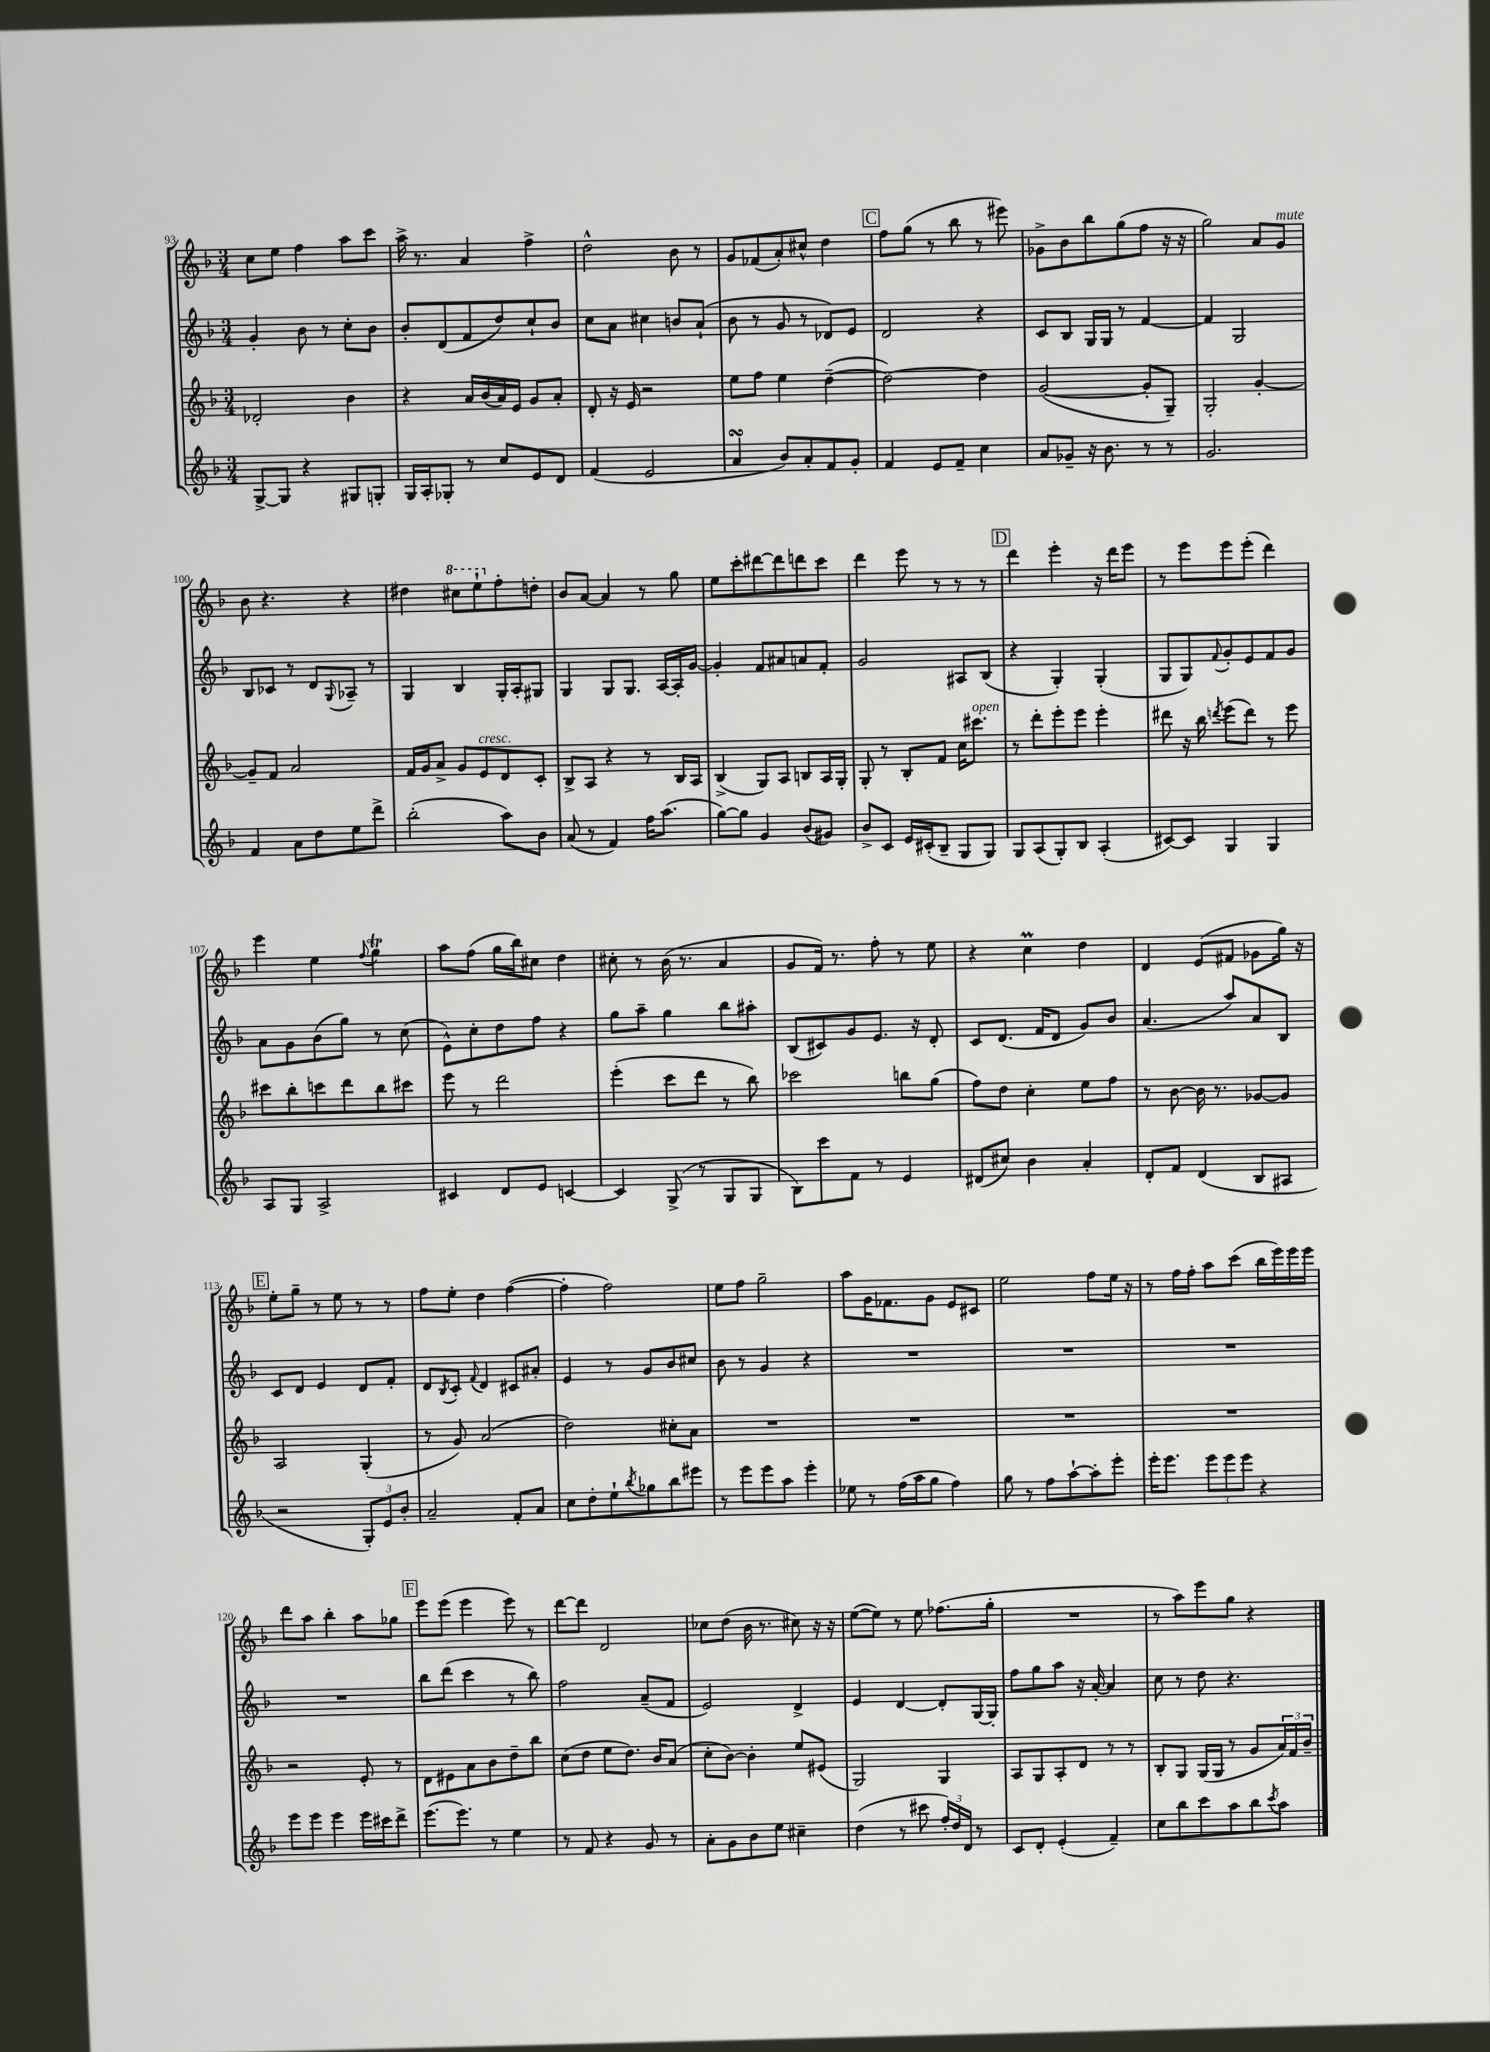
<<
\new StaffGroup <<
\new Staff = "s0" {
    \clef treble \key f \major \numericTimeSignature \time 3/4
    c''8 e''8 f''4 a''8 c'''8 |
    a''16-> r8. a'4 f''4-> |
    d''2-^ bes'8 r8 |
    g'8 fes'8( a'8-.) cis''8-^ d''4 |
    \mark \markup { \box "C" } f''8 g''8( r8 bes''8 r8 eis'''8) |
    ges'8-> bes'8 bes''8 g''8( f''8 r16 r16 |
    g''2) a'8 g'8^\markup { \italic "mute" } |
    bes'8 r4. r4 |
    dis''4 \ottava #1 cis'''8 e'''8-! \ottava #0 f''8-. d''8-. |
    bes'8 a'8~ a'4 r8 g''8 |
    e''8 c'''8-. dis'''8~ dis'''8 d'''8 c'''8 |
    d'''4 e'''8 r8 r8 r8 |
    \mark \markup { \box "D" } d'''4 e'''4-. r16 d'''16 e'''8 |
    r8 e'''8 e'''8 e'''8-.( d'''4) |
    e'''4 e''4 \appoggiatura { f''8 } g''4\trill |
    a''8 f''8( g''16 bes''16) cis''8 d''4 |
    cis''8-. r8 bes'16( r8. a'4 |
    g'8 f'16) r8. f''8-. r8 e''8 |
    r4 c''4\prall d''4 |
    d'4 e'8( fis'8 ges'8 g''16) r16 |
    \mark \markup { \box "E" } e''8-. g''8-- r8 e''8 r8 r8 |
    f''8 e''8-. d''4 f''4~( |
    f''4-. f''2) |
    e''8 f''8 g''2-- |
    a''8 g'16 fes'8. g'8 e'8 cis'8 |
    e''2 f''8 e''16 r16 |
    r8 f''16 f''16-. a''8 c'''8( bes''16 e'''16) e'''16 e'''16 |
    d'''8 a''8 bes''4-. a''8 ges''8 |
    \mark \markup { \box "F" } e'''8 e'''8( e'''4 e'''8) r8 |
    d'''8~ d'''8 d'2 |
    ces''8 d''8( bes'16 r8. cis''8) r16 r16 |
    e''8~( e''8) r8 e''8 fes''8.( g''16-. |
    R2. |
    r8 a''8) e'''8 g''8 r4 \bar "|." |
}
\new Staff = "s1" {
    \clef treble \key f \major \numericTimeSignature \time 3/4
    g'4-. bes'8 r8 c''8-. bes'8 |
    bes'8-. d'8( f'8 d''8) c''8-! bes'8 |
    c''8 a'8 cis''4 b'8 a'8-!( |
    bes'8 r8 g'8 r8 des'8) e'8 |
    \mark \markup { \box "C" } d'2 r4 |
    c'8 bes8 g16 g16 r8 f'4~ |
    f'4 g2 |
    bes8 ces'8 r8 d'8 \appoggiatura { g8 } aes8-- r8 |
    g4 bes4 g16-. a16-. gis8 |
    g4 g8 g8. a16~ a16-. g'16~ |
    g'4-. f'8 ais'8 a'8 f'8-. |
    g'2 ais8 bes8( |
    \mark \markup { \box "D" } r4 g4-.) g4-.( |
    g8 g8) \appoggiatura { f'8 } g'8-. e'8 f'8 g'8 |
    a'8 g'8 bes'8( g''8) r8 c''8( |
    e'8-^) c''8-. d''8 f''8 r4 |
    g''8 a''8-- g''4 bes''8 ais''8-. |
    bes8( cis'8) g'8 e'8. r16 d'8-. |
    c'8 d'8.( f'16 d'8 g'8) bes'8 |
    a'4.( a''8) a'8 bes8 |
    \mark \markup { \box "E" } c'8 d'8 e'4 d'8 f'8-. |
    d'8 \acciaccatura { bes8 } c'8-. \appoggiatura { f'8 } d'4 cis'8 ais'8-. |
    e'4 r8 g'8 bes'8 cis''8 |
    bes'8 r8 g'4 r4 |
    R2. |
    R2. |
    R2. |
    R2. |
    \mark \markup { \box "F" } bes''8 d'''8( c'''4 r8 bes''8) |
    f''2 a'8--( f'8 |
    e'2) d'4-> |
    e'4 d'4~ d'8-. g16~ g16-. |
    f''8 g''8 a''8 r16 a'16~-. a'4 |
    c''8 r8 d''8 r4. \bar "|." |
}
\new Staff = "s2" {
    \clef treble \key f \major \numericTimeSignature \time 3/4
    des'2-. bes'4 |
    r4 a'16 bes'16( a'16) e'16 g'8 a'8-. |
    d'8-. r16 e'16 r2 |
    e''8 f''8 e''4 d''4~--( |
    \mark \markup { \box "C" } d''2~) d''4 |
    g'2~( g'8-. g8--) |
    g2-. g'4~-. |
    g'8-- f'8 a'2 |
    f'16 g'16 a'8-> g'8 e'8^\markup { \italic "cresc." } d'8 c'8-. |
    bes8-> a8 r4 r8 bes16 a16 |
    bes4->( g8) a8 b8 a16 g16-. |
    g8-. r8 bes8-. f'8 c''16 cis'''8.^\markup { \italic "open" } |
    \mark \markup { \box "D" } r8 d'''8-. e'''8-. e'''8 e'''4-. |
    dis'''8 r16 bes''16 \acciaccatura { d'''8 } e'''8( d'''8) r8 e'''8 |
    cis'''8 bes''8-. c'''8 d'''8 bes''8 cis'''8 |
    e'''8 r8 d'''2 |
    e'''4-.( c'''8 d'''8 r8 bes''8) |
    ces'''2 b''8 g''8( |
    f''8) d''8 c''4-. e''8 f''8 |
    r8 bes'8~ bes'16 r8. ges'8~ ges'8 |
    \mark \markup { \box "E" } a2 g4-.( |
    r8 g'8) a'2( |
    d''2) cis''8-. a'8 |
    R2. |
    R2. |
    R2. |
    R2. |
    r2 e'8-. r8 |
    \mark \markup { \box "F" } d'8 eis'8 a'8 bes'8 d''8-- bes''8 |
    c''8( d''8 e''8 d''8.) bes'16 a'8( |
    c''8-. bes'8~) bes'4-. e''8 eis'8( |
    g2) g4 |
    a8 g8 a8-. d'8 r8 r8 |
    bes8-. g8 g16( g16 r8 g'8 \tuplet 3/2 { a'16) f'16 bes'16-- } \bar "|." |
}
\new Staff = "s3" {
    \clef treble \key f \major \numericTimeSignature \time 3/4
    g8~-> g8 r4 gis8 g8-. |
    g16 a16-. ges8-. r8 c''8 e'8 d'8 |
    f'4( e'2 |
    a'4\turn bes'8) a'8-. f'8 g'8-. |
    \mark \markup { \box "C" } f'4 e'8 f'8-- c''4 |
    a'8 ges'8-- r16 bes'8. r8 r8 |
    g'2. |
    f'4 a'8 d''8 e''8 d'''8-> |
    bes''2-.( a''8) bes'8 |
    a'8( r8 f'4) f''16 a''8.( |
    g''8~) g''8 g'4 bes'8( gis'8) |
    bes'8-> c'8 e'16 cis'16-.( bes8-- g8 g8) |
    \mark \markup { \box "D" } g8 a8( g8-.) bes8 a4-.( |
    cis'8~) cis'8 g4 g4 |
    a8 g8 a2-> |
    cis'4 d'8 e'8 c'4~ |
    c'4 g8->( r8 g8 g8 |
    bes8) c'''8 f'8 r8 e'4 |
    dis'8( cis''8) bes'4 a'4-. |
    d'8-. f'8 d'4( bes8 ais8 |
    \mark \markup { \box "E" } r2 \tuplet 3/2 { g8-.) e'8 bes'8-. } |
    a'2-- f'8-. a'8 |
    c''8 d''8-. e''8-! \acciaccatura { bes''8 } ges''8 bes''8 eis'''8 |
    r8 e'''8 e'''8 a''8 e'''4-. |
    ees''8 r8 f''16( a''16 g''8 f''4) |
    g''8 r8 f''8 a''8~-! a''8-. e'''8-. |
    e'''16-. e'''8. \tuplet 3/2 { e'''8 e'''8 e'''8 } r4 |
    e'''8 e'''8 e'''4 e'''16 cis'''16 d'''8-> |
    \mark \markup { \box "F" } e'''8.( e'''8.) r8 e''4 |
    r8 f'8 r4 g'8 r8 |
    a'8-. g'8 bes'8 e''8 cis''4-- |
    d''4( r8 cis'''8 \tuplet 3/2 { f''16-.) d''16 d'16 } r8 |
    c'8 d'8-. e'4-.( f'4--) |
    c''8 bes''8 c'''8 a''8 bes''8 \acciaccatura { c'''8 } a''8 \bar "|." |
}
>>
>>
\layout { \context { \Score currentBarNumber = #93 } }
